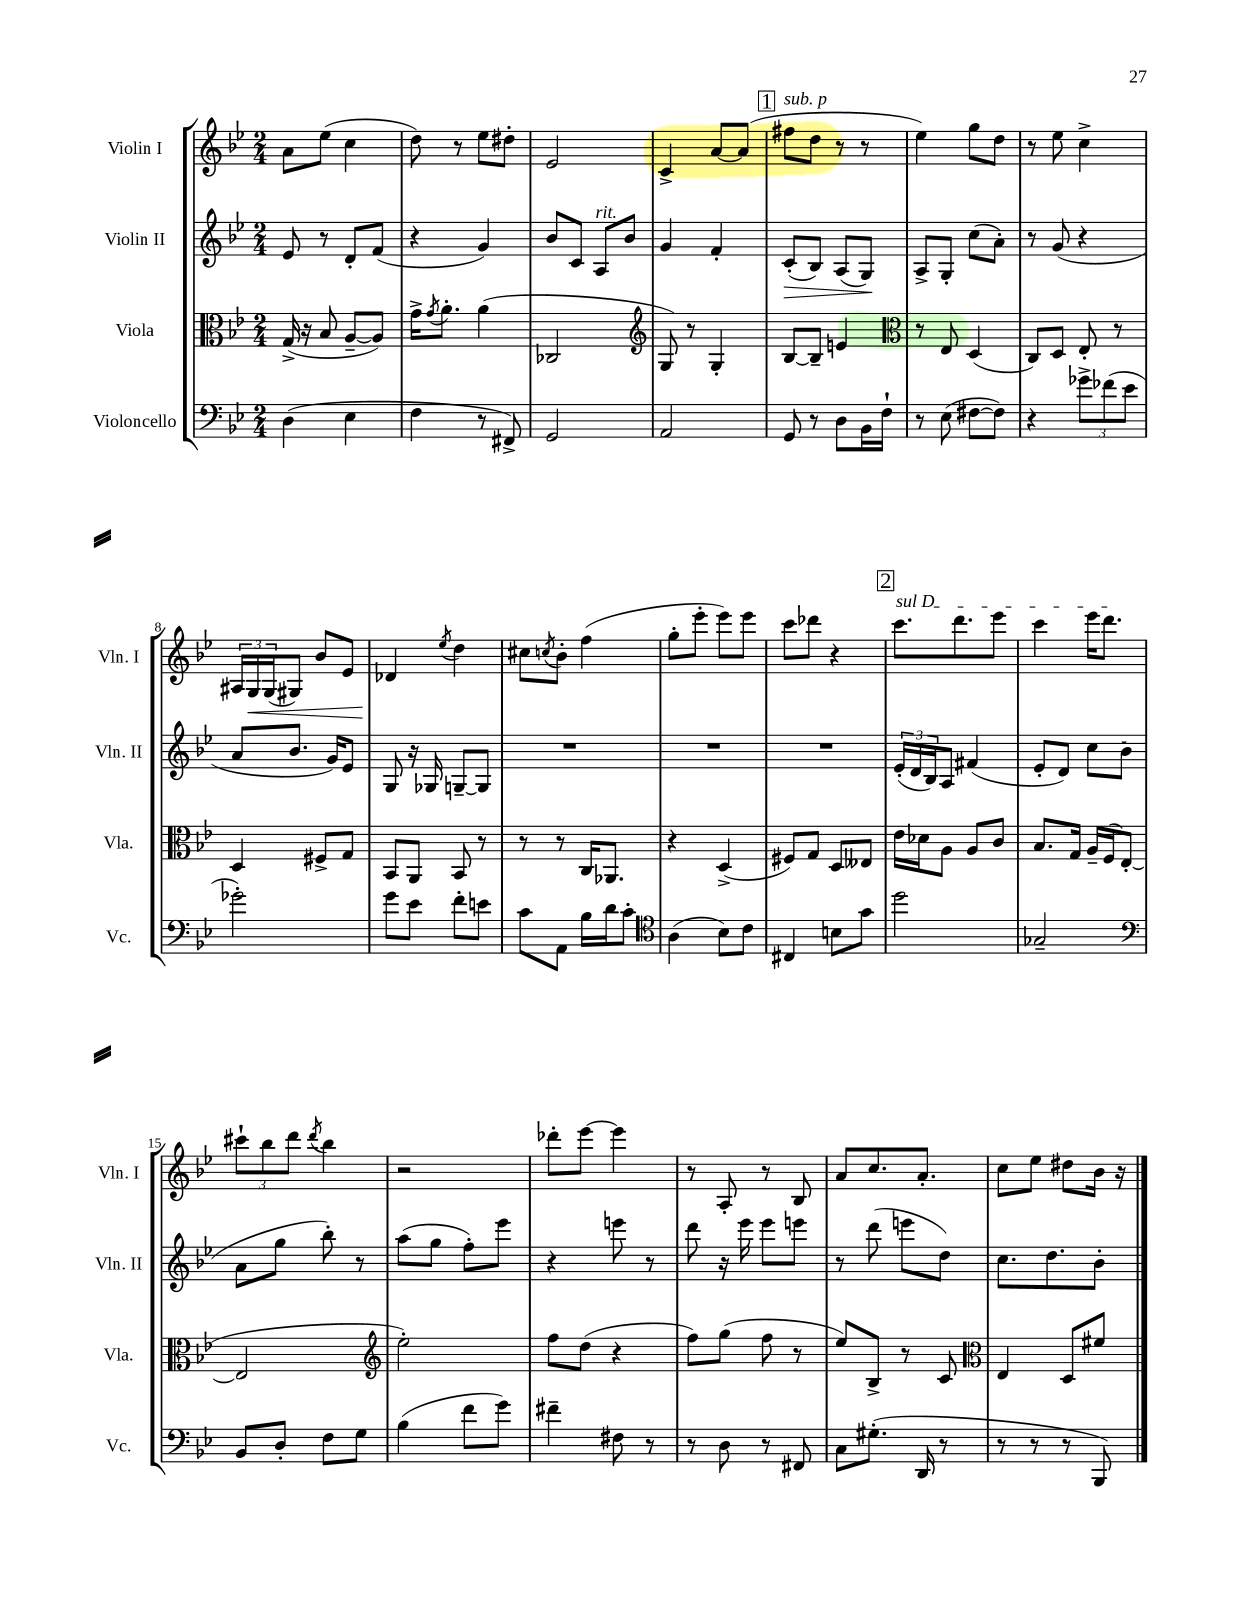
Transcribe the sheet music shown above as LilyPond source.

<<
\new StaffGroup <<
\new Staff = "s0" \with { instrumentName = "Violin I" shortInstrumentName = "Vln. I" } {
    \clef treble \key bes \major \numericTimeSignature \time 2/4
    a'8 ees''8( c''4 |
    d''8) r8 ees''8 dis''8-. |
    ees'2 |
    c'4-> a'8~ a'8( |
    \mark \markup { \box "1" } fis''8^\markup { \italic "sub. p" } d''8 r8 r8 |
    ees''4) g''8 d''8 |
    r8 ees''8 c''4-> |
    \tuplet 3/2 { ais16 g16\< g16( } gis8) bes'8 ees'8 |
    des'4\! \acciaccatura { ees''8 } d''4 |
    cis''8 \acciaccatura { c''8 } bes'8-. f''4( |
    g''8-. ees'''8-. ees'''8) ees'''8 |
    c'''8 des'''8 r4 |
    \mark \markup { \box "2" } \once \override TextSpanner.bound-details.left.text = \markup { \italic "sul D" } c'''8.\startTextSpan d'''8. ees'''8 |
    c'''4 ees'''16 d'''8.\stopTextSpan |
    \tuplet 3/2 { cis'''8-! bes''8 d'''8 } \acciaccatura { d'''8 } bes''4 |
    r2 |
    des'''8-. ees'''8~ ees'''4 |
    r8 a8-. r8 bes8 |
    a'8 c''8. a'8.-. |
    c''8 ees''8 dis''8 bes'16 r16 \bar "|." |
}
\new Staff = "s1" \with { instrumentName = "Violin II" shortInstrumentName = "Vln. II" } {
    \clef treble \key bes \major \numericTimeSignature \time 2/4
    ees'8 r8 d'8-. f'8( |
    r4 g'4) |
    bes'8 c'8 a8^\markup { \italic "rit." } bes'8 |
    g'4 f'4-. |
    \mark \markup { \box "1" } c'8-.\>( bes8) a8( g8\!) |
    a8-> g8-. c''8( a'8-.) |
    r8 g'8( r4 |
    a'8 bes'8. g'16) ees'8 |
    g8 r16 ges16 g8~-- g8 |
    R2 |
    R2 |
    R2 |
    \mark \markup { \box "2" } \tuplet 3/2 { ees'16-.( d'16 bes16) } a8 fis'4( |
    ees'8-. d'8) c''8 bes'8( |
    a'8 g''8 bes''8-.) r8 |
    a''8( g''8 f''8-.) ees'''8 |
    r4 e'''8 r8 |
    d'''8 r16 ees'''16 ees'''8 e'''8 |
    r8 d'''8( e'''8 d''8) |
    c''8. d''8. bes'8-. \bar "|." |
}
\new Staff = "s2" \with { instrumentName = "Viola" shortInstrumentName = "Vla." } {
    \clef alto \key bes \major \numericTimeSignature \time 2/4
    g16->( r16 bes8 a8~-- a8) |
    g'16-> \acciaccatura { g'8 } a'8.-. a'4( |
    ces2 |
    \clef treble g8) r8 g4-. |
    \mark \markup { \box "1" } bes8~ bes8-- e'4 |
    \clef alto r8 ees8 d4( |
    c8) d8 ees8-. r8 |
    d4 fis8-> g8 |
    bes,8 a,8 bes,8 r8 |
    r8 r8 c16 aes,8. |
    r4 d4->( |
    fis8) g8 d8 eeses8 |
    \mark \markup { \box "2" } ees'16 des'16 a8 a8 c'8 |
    bes8. g16 a16-- f16( ees8~-. |
    ees2 |
    \clef treble ees''2-.) |
    f''8 d''8( r4 |
    f''8) g''8( f''8 r8 |
    ees''8) bes8-> r8 c'8 |
    \clef alto ees4 d8 fis'8 \bar "|." |
}
\new Staff = "s3" \with { instrumentName = "Violoncello" shortInstrumentName = "Vc." } {
    \clef bass \key bes \major \numericTimeSignature \time 2/4
    d4( ees4 |
    f4 r8 fis,8->) |
    g,2 |
    a,2 |
    \mark \markup { \box "1" } g,8 r8 d8 bes,16 f16-! |
    r8 ees8( fis8~ fis8) |
    r4 \tuplet 3/2 { ges'8-> fes'8( ees'8 } |
    ges'2-.) |
    g'8 ees'8 f'8-. e'8 |
    c'8 a,8 bes16 d'16 c'8-. |
    \clef tenor a4( bes8) c'8 |
    cis4 b8 g'8 |
    \mark \markup { \box "2" } d''2 |
    ges2-- |
    \clef bass bes,8 d8-. f8 g8 |
    bes4( f'8 g'8) |
    fis'4-- fis8 r8 |
    r8 d8 r8 fis,8 |
    c8 gis8.-.( d,16 r8 |
    r8 r8 r8 bes,,8) \bar "|." |
}
>>
>>
